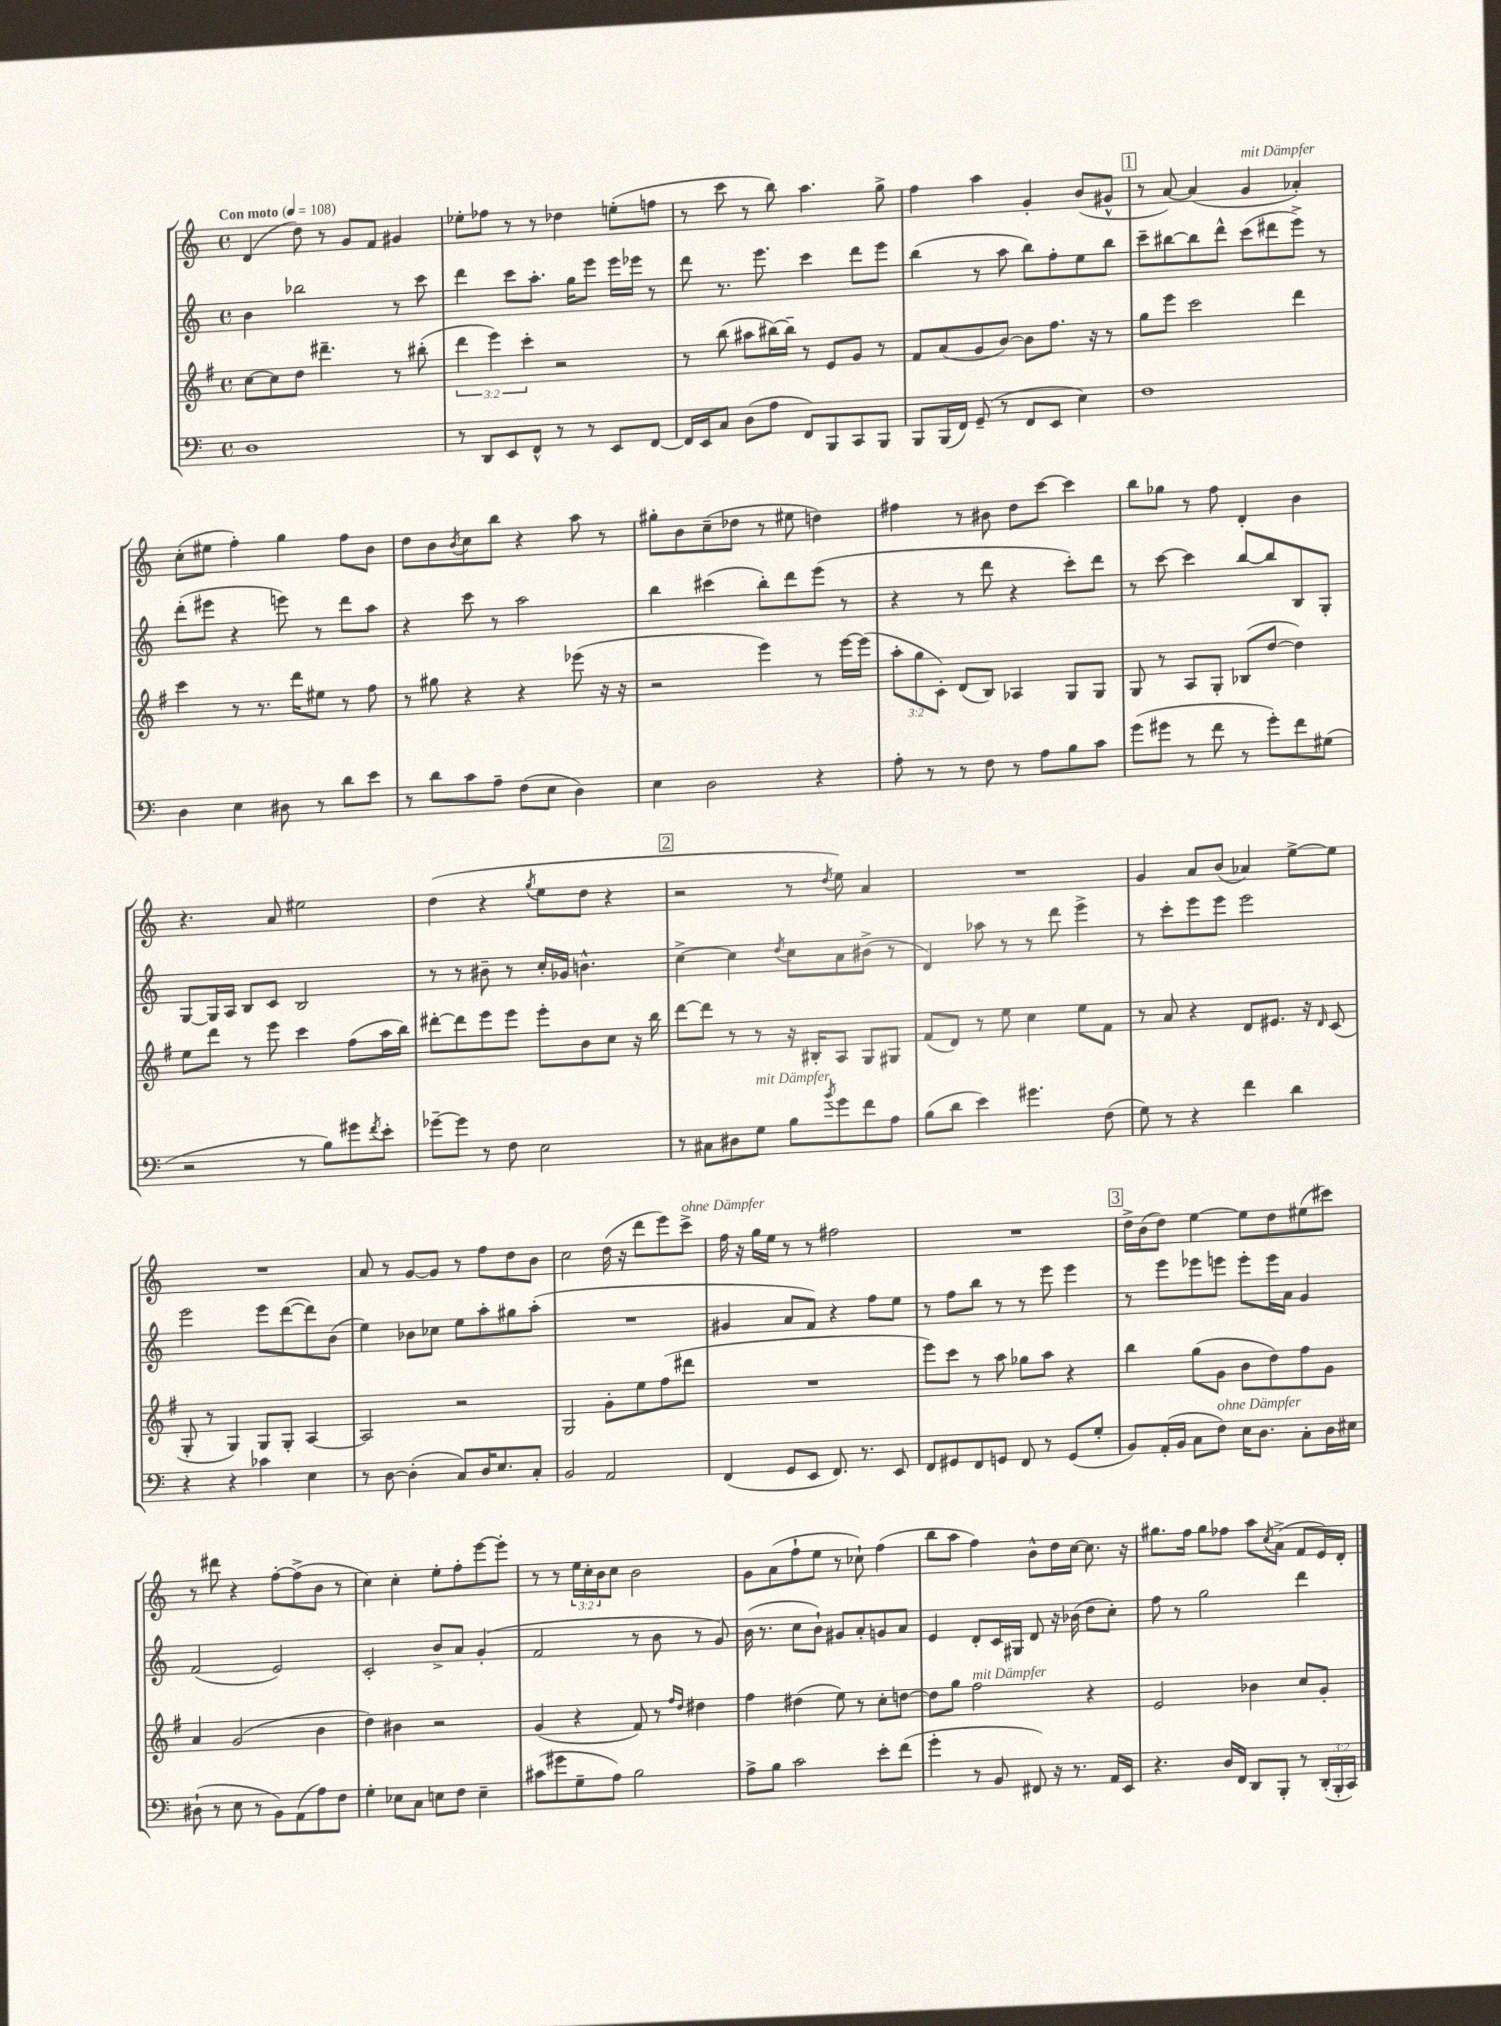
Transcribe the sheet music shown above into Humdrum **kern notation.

**kern	**kern	**kern	**kern
*part4	*part3	*part2	*part1
*staff4	*staff3	*staff2	*staff1
*clefF4	*clefG2	*clefG2	*clefG2
*k[]	*k[f#]	*k[]	*k[]
*M4/4	*M4/4	*M4/4	*M4/4
*met(c)	*met(c)	*met(c)	*met(c)
*MM108	*MM108	*MM108	*MM108
=1	=1	=1	=1
!	!	!	!LO:TX:a:B:t=Con moto
1D	[8cc\L	4b\	(4d/
.	8cc\]	.	.
.	8dd\J	2bb-X\	8dd\)
.	4.ddd#X~\	.	8r
.	.	.	8g/L
.	.	.	8f/J
.	8r	8r	4g#X/
.	(8bb#X'\	8ccc\	.
=2	=2	=2	=2
8r	6ddd\	4ddd\	8ee-X'\L
8DD/L	.	.	8ff-X\J
.	6eee\)	.	.
8EE/	.	8ccc\L	8r
.	6ccc'\	.	.
8FF^^/J	.	8.aa'\J	8r
8r	2r	.	4dd-X\
.	.	16gg\KL	.
8r	.	8eee\J	.
8EE/L	.	16eee\LL	(8een'\L
.	.	16eee-X\JJ	.
[8FF/J	.	8r	8ffn\J
=3	=3	=3	=3
16FF/LL]	8r	8ddd\	8r
16EE/J	.	.	.
8C/J	(8bb\	8.r	8ccc\
(8D\L	8aa#X\L	.	8r
.	.	8.eee\	.
8A\J	[16bb#X\L)	.	8bb\)
.	16bb#~\JJ]	.	.
8FF/L)	8r	4ccc\	4.aa\
8BBB/	8e/L	.	.
8CC/	8g/J	8ddd\L	.
8BBB/J	8r	8eee\J	8gg^\
=4	=4	=4	=4
8BBB/L	8f#/L	(4bb\	4ff\
(16BBB/L	(8a/	.	.
16FF/JJ)	.	.	.
(8GG~/	8g/	8r	4aa\
8r	[8b/J)	8aa\	.
8FF/L	8b\L]	8bb\L)	4g'/
8EE/J	8.ff#\J	8ff'\	.
4E\)	.	8ee\	(8b/L
.	16r	.	.
.	8r	8bb\J	8g#X^^/J
!!LO:REH:place=s1:t=1
=5	=5	=5	=5
1F	8gg\L	8ccc~\L	8r
.	8eee\J	[8bb#X\	[8a/)
.	2ccc\	8bb#\]	(4a/]
.	.	8ddd^^\J	.
!	!	!	!LO:TX:a:i:t=mit Dämpfer
.	.	(8ccc\L	4g/
.	.	8ddd#X\	.
.	4ddd\	8eee^\J)	4a-X'/)
.	.	8r	.
!!LO:LB:g=z
=6	=6	=6	=6
4D\	4ccc\	(8ddd'\L	(8cc'\L
.	.	8eee#X\J	8ee#X\J
4E\	8r	4r	4ff'\)
.	8.r	.	.
8D#X\	.	8eeen\)	4gg\
.	16ddd\KL	.	.
8r	8ee#X\J	8r	.
8d\L	8r	8ddd\L	8ff\L
8e\J	8ff#\	8aa\J	8b\J
=7	=7	=7	=7
8r	8r	4r	8dd\L
8d\L	8gg#X\	.	8b\
.	.	.	8qb/
8c\	4r	8ccc\	8cc\
8A~\J	.	8r	8bb\J
(8F\L	4r	2aa\	4r
8E\J	.	.	.
4D\)	(8eee-X\	.	8aa\
.	16r	.	8r
.	16r	.	.
=8	=8	=8	=8
4E\	2r	4bb\	8gg#X'\L
.	.	.	8b\
2D\	.	(4ccc#X\	(8cc~\
.	.	.	8dd-X\J
.	4eee\)	8bb'\L)	8r
.	.	8ddd\	8ee#X\
4r	8r	(8eee\J	4ddn\)
.	[16eee\LL	8r	.
.	(16eee\JJ]	.	.
=9	=9	=9	=9
8A'\	12aa'\L	4r	4ff#X\
.	12gg\	.	.
8r	.	.	.
.	12c'\J)	.	.
8r	(8d/L	8r	8r
8F\	8B/J)	8ddd\	8b#X\
8r	4A-X/	4r	8dd\L
8A\L	.	.	[8ccc\J
8B\	8G/L	8ccc'\L)	4ccc\]
8c\J	8G/J	8ddd\J	.
=10	=10	=10	=10
(8g\L	8G/	8r	8bb\L
8g#X\J	8r	[8ccc\	8gg-X\J
8r	8A/L	4ccc\]	8r
8f\	8G'/J	.	8ff\
8r	(8B-X/L	[8bb/L	4d'/
8g#'\L)	[8dd/J	8bb/]	.
8f\	4dd\])	8B/	4b\
(8G#X\J	.	8G'/J	.
!!LO:LB:g=z
=11	=11	=11	=11
2r	8ee\L	[8G/L	4.r
.	8ddd\J	16G/L]	.
.	.	16A/JJ	.
.	8r	8B/L	.
.	8eee\	8c/J	8a/
8r	4ccc\	2B/	2ee#X\
8B\L)	.	.	.
8g#X\	(8ff#\L	.	.
8qf/	.	.	.
8e'\J	16aa\L	.	.
.	16bb\JJ)	.	.
=12	=12	=12	=12
[8g-X~\L	[8ddd#X'\L	8r	(4dd\
8g-\J]	8ddd#\]	8r	.
8r	8eee\	8b#X~\	4r
8F\	8eee\J	8r	.
.	.	.	8qgg/
2E\	8eee'\L	16cc'/LL	8ee\L
.	.	16g-X/JJ	.
.	8b\	4.bn^^\	8dd\J
.	8cc\J	.	4r
.	16r	.	.
.	16bb\	.	.
!!LO:REH:place=s1:t=2
=13	=13	=13	=13
8r	[8ddd\L	[4cc^\	2r
8C#X\L	8ddd\J]	.	.
8D#X\	8r	4cc\]	.
!LO:TX:a:i:t=mit Dämpfer	!	!	!
8G\J	8r	.	.
.	.	8qdd/	.
8B\L	16r	8cc\L	8r
.	16B#X'/KL	.	.
8qb/	.	.	8qdd/
8g\	8A/J	8a\	8ee\)
8f\	8G/L	(8b#X^\J	4a/
8A\J	8G#X/J	8r	.
=14	=14	=14	=14
(8B\L	(8f#/L	4d/)	1r
8d\J	8d/J)	.	.
4e\)	8r	8aa-X\	.
.	8ee\	8r	.
4.g#X\	4cc\	8r	.
.	.	8ddd\	.
.	8ee\L	4eee^\	.
(8F\	8f#\J	.	.
=15	=15	=15	=15
8G\)	8r	8r	4g/
8r	8a/	8ccc'\L	.
4r	4r	8eee\	8a/L
.	.	8eee\J	(8b/J
4f\	8d/L	2eee\	4a-X/)
.	8.e#X/J	.	.
4d\	.	.	[8ee^\L
.	16r	.	.
.	16qqd/	.	.
.	(8c/	.	8ee\J]
!!LO:LB:g=z
=16	=16	=16	=16
4r	8G'/	2eee\	1r
.	8r	.	.
4r	4G/)	.	.
4c-X\	8G/L	8eee\L	.
.	8G'/J	([8ddd\	.
4E\	[4A/	8ddd\])	.
.	.	(8b\J	.
=17	=17	=17	=17
8r	2A/]	4ee\)	8a/
[8D\	.	.	8r
(4D'\]	.	8b-X\L	[8g/L
.	.	8cc-X\J	8g/J]
8C/L)	2r	8ee\L	8r
16D/K	.	8aa'\	8ff\L
8.E/	.	.	.
.	.	8gg#X\	8dd\
8C'/J	.	(8aa'\J	8b\J
=18	=18	=18	=18
2BB/	2G/	1r	2cc\
2AA/	8g'\L	.	(16dd\
.	.	.	16r
.	8ee\	.	8ddd\L
.	(8ff#\	.	8eee\)
!	!	!	!LO:TX:a:i:t=ohne Dämpfer
.	8ddd#X\J	.	8ccc^\J
=19	=19	=19	=19
(4FF/	1r	4g#X/	16ff\
.	.	.	16r
.	.	.	16gg\LL
.	.	.	16ee\JJ
8GG/L	.	8a/L	8r
8EE/J	.	8f/J)	8r
8.FF/)	.	4r	2ff#X\
8.r	.	.	.
.	.	8ff\L	.
8EE/	.	8ee\J	.
=20	=20	=20	=20
8FF/L	8eee\L)	8r	1r
8GG#X/	8ccc\J	8ff\L	.
8FF/	8r	8bb\J	.
8GGn/J	8aa\	8r	.
8FF/	8gg-X\L	8r	.
8r	8aa\J	8eee\	.
(8GG/L	4r	4eee\	.
8G'/J	.	.	.
!!LO:REH:place=s1:t=3
=21	=21	=21	=21
8BB/L)	4bb\	8r	16dd^\LL
.	.	.	(16b\J
(16AA'/L	.	8eee\L	8dd\J)
16BB/JJ	.	.	.
8C\L	(8gg\L	8eee-X\	[4ee\
!LO:TX:a:i:t=ohne Dämpfer	!	!	!
8F\J)	8g\J	8eeen\J	.
16E\KL	8b\L	8eee'\L	8ee\L]
8.D\J	.	.	.
.	8dd\)	16eee\L	8dd\
.	.	16a\JJ	.
8C'\L	8ff#\	4g/	(8ee#X\
16D\L	8g\J	.	8ccc#X\J)
16E#X\JJ	.	.	.
!!LO:LB:g=z
=22	=22	=22	=22
(8D#X`\	4a/	(2f/	8r
8r	.	.	8ddd#X\
8E\	(2g/	.	4r
8r	.	.	.
8BB\L)	.	2e/)	[8ff'\L
(8AA\	.	.	(8ff^\]
8A\)	4b\	.	8b\J
8F\J	.	.	8r
=23	=23	=23	=23
4G'\	4dd\)	2c'/	4cc\)
8E-X\L	4b#X\	.	4cc'\
8C\J	.	.	.
8En\L	2r	8b^/L	8ee'\L
8F\J	.	8a/J	8ff'\
4E~\	.	(4g'/	[8eee\
.	.	.	8eee'\J]
=24	=24	=24	=24
(8c#X\L	(4g/	2f/	8r
8g#X\	.	.	8r
8G~\	4r	.	24ee\LL
.	.	.	24cc'\
.	.	.	24b\J
8A\J)	.	.	8cc\J
2B\	8f#/)	8r	2b\
.	8r	8b\	.
.	16qqff#/LL	.	.
.	16qqdd/JJ	.	.
.	4dd#X\	8r	.
.	.	8g/)	.
=25	=25	=25	=25
8A^\L	4ff#\	(16b\	8g\L
.	.	8.r	.
8B\J	.	.	(8a\
2c\	(4dd#X\	8cc\L	8ff`\
.	.	8b`\J)	8ee\J
.	8ee\)	8g#X/L	8r
.	8r	8a'/	8cc-X`\)
8e'\L	8cc'\L	8gn/	(4ff\
(8f\J	[8ddn\J	8a/J	.
=26	=26	=26	=26
4g'\	8dd\L]	4e/	8bb\L
.	8gg\J	.	8aa\J
!	!LO:TX:a:i:t=mit Dämpfer	!	!
8r	2ff#\	8d'/L	4ff\)
8BB/	.	16c/L	.
.	.	16G#X/JJ	.
8FF#X/)	.	8d/	8b^^\L
16r	.	16r	16dd\L
8.r	.	(16b-X\	[16cc\JJ
.	4r	8dd\L	8.cc\]
16AA/LL	.	8cc'\J)	.
16EE/JJ	.	.	16r
=27	=27	=27	=27
4.r	2e/	8ff\	8.gg#X\L
.	.	8r	.
.	.	.	16ff\Jk
.	.	2gg\	8gg#\L
16D/LL	.	.	8ff-X\J
16FF/JJ	.	.	.
8DD/L	4b-X\	.	8aa\L
.	.	.	8qcc/
8BBB'/J	.	.	(8a^\J
8r	8cc/L	4ddd\	8f/L
(24DD'/LL	8g'/J	.	16e/L)
24BBB'/	.	.	.
.	.	.	16d'/JJ
24CC/JJ)	.	.	.
==	==	==	==
*-	*-	*-	*-
